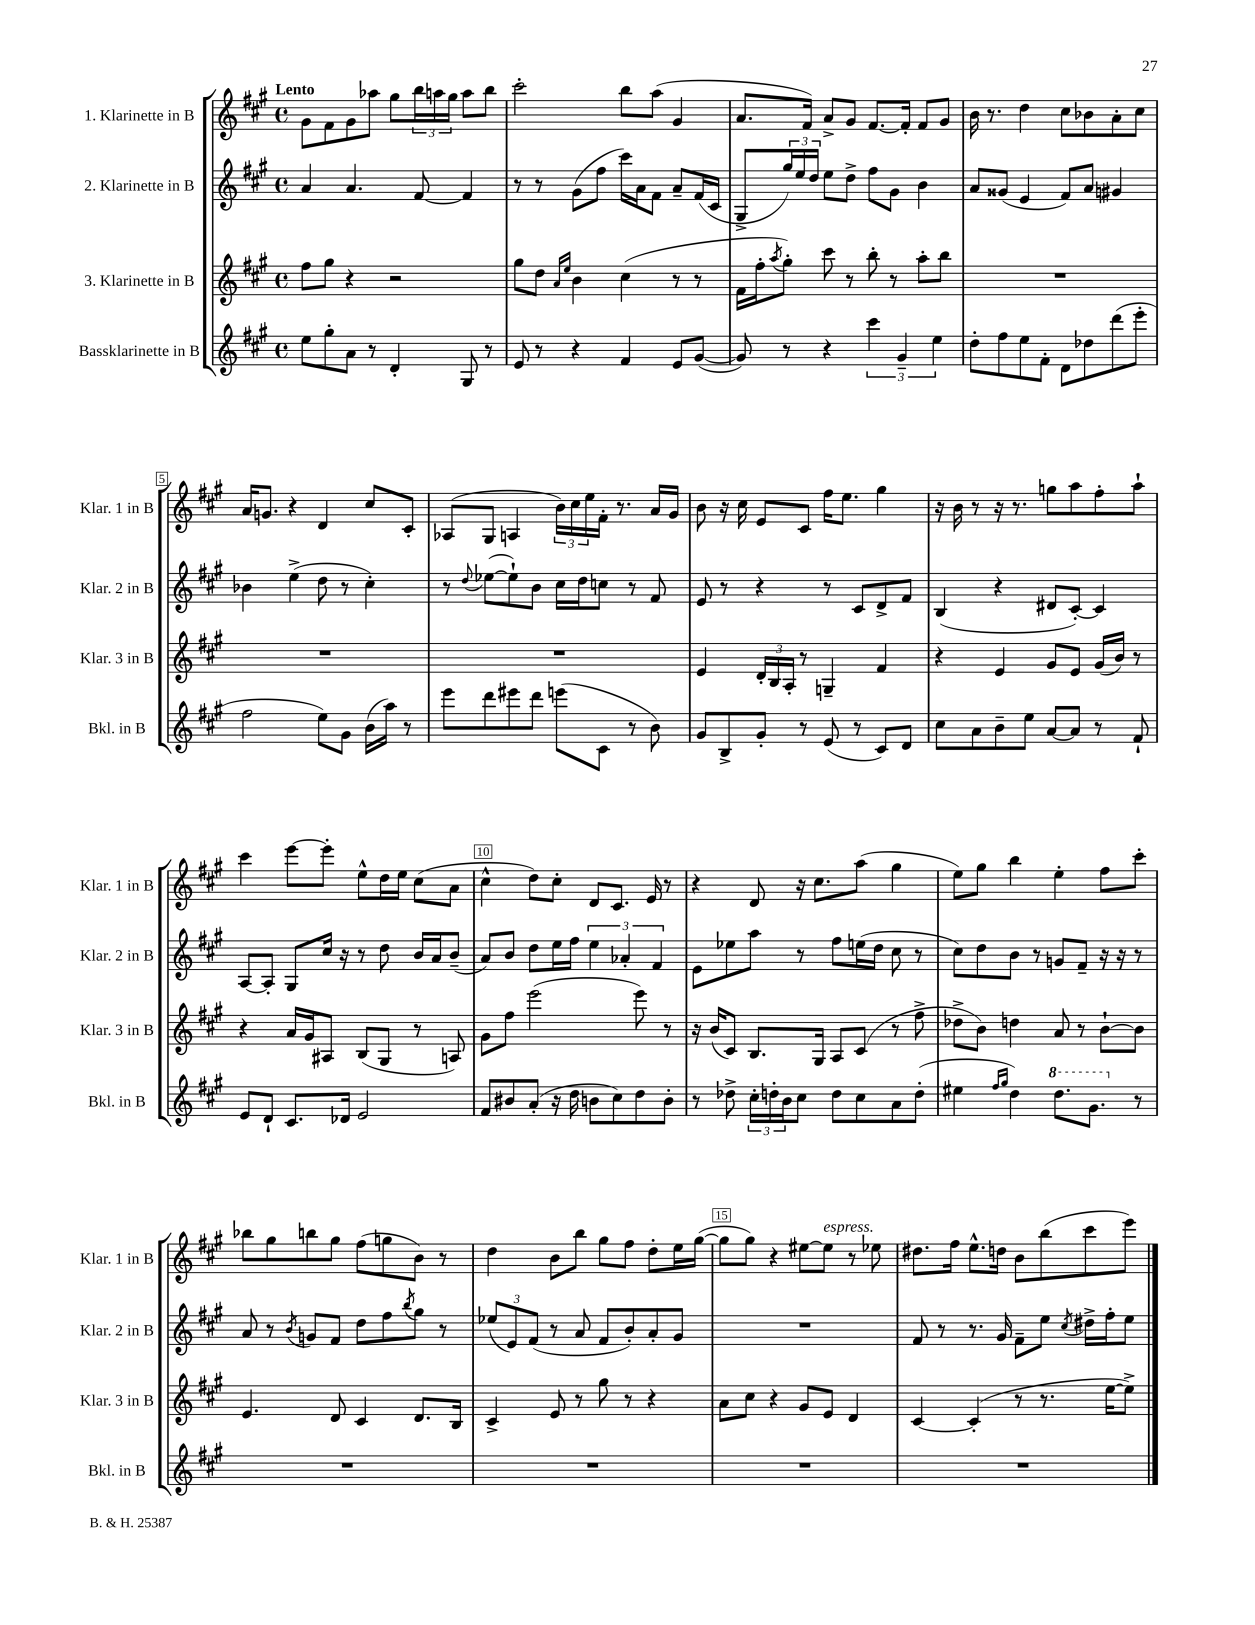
<<
\new StaffGroup <<
\new Staff = "s0" \with { instrumentName = "1. Klarinette in B" shortInstrumentName = "Klar. 1 in B" } {
    \clef treble \key a \major \defaultTimeSignature \time 4/4 \tempo "Lento"
    gis'8 fis'8 gis'8 aes''8 gis''8 \tuplet 3/2 { b''16 a''16 gis''16 } a''8 b''8 |
    cis'''2-. b''8 a''8( gis'4 |
    a'8. fis'16) a'8-> gis'8 fis'8.~ fis'16-. fis'8 gis'8 |
    b'16 r8. d''4 cis''8 bes'8 a'8-. cis''8 |
    a'16 g'8. r4 d'4 cis''8 cis'8-. |
    aes8( gis8 a4 \tuplet 3/2 { b'16) cis''16 e''16 } fis'16-. r8. a'16 gis'16 |
    b'8 r16 cis''16 e'8 cis'8 fis''16 e''8. gis''4 |
    r16 b'16 r8 r16 r8. g''8 a''8 fis''8-. a''8-! |
    cis'''4 e'''8~ e'''8-. e''8-^ d''16 e''16 cis''8( a'8 |
    cis''4-^ d''8) cis''8-. d'8 cis'8. e'16 r8 |
    r4 d'8 r16 cis''8. a''8( gis''4 |
    e''8) gis''8 b''4 e''4-. fis''8 cis'''8-. |
    bes''8 gis''8 b''8 gis''8 fis''8( g''8 b'8) r8 |
    d''4 b'8 b''8 gis''8 fis''8 d''8-. e''16 gis''16~( |
    gis''8 gis''8) r4 eis''8~ eis''8^\markup { \italic "espress." } r8 ees''8 |
    dis''8. fis''16 e''8.-^ d''16 b'8 b''8( cis'''8 e'''8) \bar "|." |
}
\new Staff = "s1" \with { instrumentName = "2. Klarinette in B" shortInstrumentName = "Klar. 2 in B" } {
    \clef treble \key a \major \defaultTimeSignature \time 4/4
    a'4 a'4. fis'8~ fis'4 |
    r8 r8 gis'8( fis''8 cis'''16) a'16 fis'8 a'8-- fis'16( cis'16 |
    gis8-> \tuplet 3/2 { gis''16) e''16 d''16 } e''8 d''8-> fis''8 gis'8 b'4 |
    a'8 gisis'8( e'4 fis'8) a'8 gis'4 |
    bes'4 e''4->( d''8 r8 cis''4-.) |
    r8 \appoggiatura { d''8 } ees''8~( ees''8-!) b'8 cis''16 d''16 c''8 r8 fis'8 |
    e'8 r8 r4 r8 cis'8 d'8-> fis'8 |
    b4( r4 dis'8 cis'8~-.) cis'4 |
    a8~ a8-. gis8 cis''16 r16 r8 d''8 b'16 a'16 b'8--( |
    a'8) b'8 d''8 e''16 fis''16 \tuplet 3/2 { e''4 aes'4-. fis'4 } |
    e'8 ees''8 a''8 r8 fis''8 e''16( d''16 cis''8 r8 |
    cis''8) d''8 b'8 r8 g'8 fis'8-- r16 r16 r8 |
    a'8 r8 \acciaccatura { b'8 } g'8 fis'8 d''8 fis''8 \acciaccatura { b''8 } gis''8 r8 |
    \tuplet 3/2 { ees''8( e'8) fis'8( } r8 a'8 fis'8 b'8-.) a'8-. gis'8 |
    R1 |
    fis'8 r8 r8. gis'16 fis'8-- e''8 \acciaccatura { cis''8 } dis''16-> fis''16-. e''8 \bar "|." |
}
\new Staff = "s2" \with { instrumentName = "3. Klarinette in B" shortInstrumentName = "Klar. 3 in B" } {
    \clef treble \key a \major \defaultTimeSignature \time 4/4
    fis''8 gis''8 r4 r2 |
    gis''8 d''8 \grace { a'16 e''16 } b'4 cis''4( r8 r8 |
    fis'16 fis''16-. \acciaccatura { a''8 } gis''8-.) cis'''8 r8 b''8-. r8 a''8-. b''8 |
    R1 |
    R1 |
    R1 |
    e'4 \tuplet 3/2 { d'16-. b16 a16-. } r8 g4-- fis'4 |
    r4 e'4 gis'8 e'8 gis'16( b'16) r8 |
    r4 a'16 gis'16 ais8 b8( gis8 r8 a8) |
    gis'8 fis''8 e'''2( e'''8) r8 |
    r16 b'16( cis'8) b8. gis16 a8 cis'8( r8 fis''8-> |
    des''8-> b'8) d''4 a'8 r8 b'8~-! b'8 |
    e'4. d'8 cis'4 d'8. b16 |
    cis'4-> e'8 r8 gis''8 r8 r4 |
    a'8 cis''8 r4 gis'8 e'8 d'4 |
    cis'4~ cis'4-.( r8 r8. e''16~ e''8->) \bar "|." |
}
\new Staff = "s3" \with { instrumentName = "Bassklarinette in B" shortInstrumentName = "Bkl. in B" } {
    \clef treble \key a \major \defaultTimeSignature \time 4/4
    e''8 gis''8-. a'8 r8 d'4-. gis8 r8 |
    e'8 r8 r4 fis'4 e'8 gis'8~( |
    gis'8) r8 r4 \tuplet 3/2 { cis'''4 gis'4-- e''4 } |
    d''8-. fis''8 e''8 fis'8-. d'8 des''8 d'''8( e'''8-. |
    fis''2 e''8) gis'8 b'16( a''16) r8 |
    e'''8 d'''8 eis'''8 d'''8 e'''8( cis'8 r8 b'8) |
    gis'8 b8-> gis'8-. r8 e'8( r8 cis'8) d'8 |
    cis''8 a'8 b'8-- e''8 a'8~ a'8 r8 fis'8-! |
    e'8 d'8-! cis'8. des'16 e'2 |
    fis'8 bis'8 a'8-.( r16 d''16 b'8 cis''8) d''8 b'8-. |
    r8 des''8-> \tuplet 3/2 { cis''16-. d''16-. b'16 } cis''8 d''8 cis''8 a'8 d''8-.( |
    eis''4 \grace { fis''16 gis''16 } d''4) \ottava #1 d'''8. gis''8. \ottava #0 r8 |
    R1 |
    R1 |
    R1 |
    R1 \bar "|." |
}
>>
>>
\layout { \context { \Score \override BarNumber.break-visibility = ##(#f #t #t) barNumberVisibility = #(every-nth-bar-number-visible 5) \override BarNumber.stencil = #(make-stencil-boxer 0.1 0.3 ly:text-interface::print) } }
